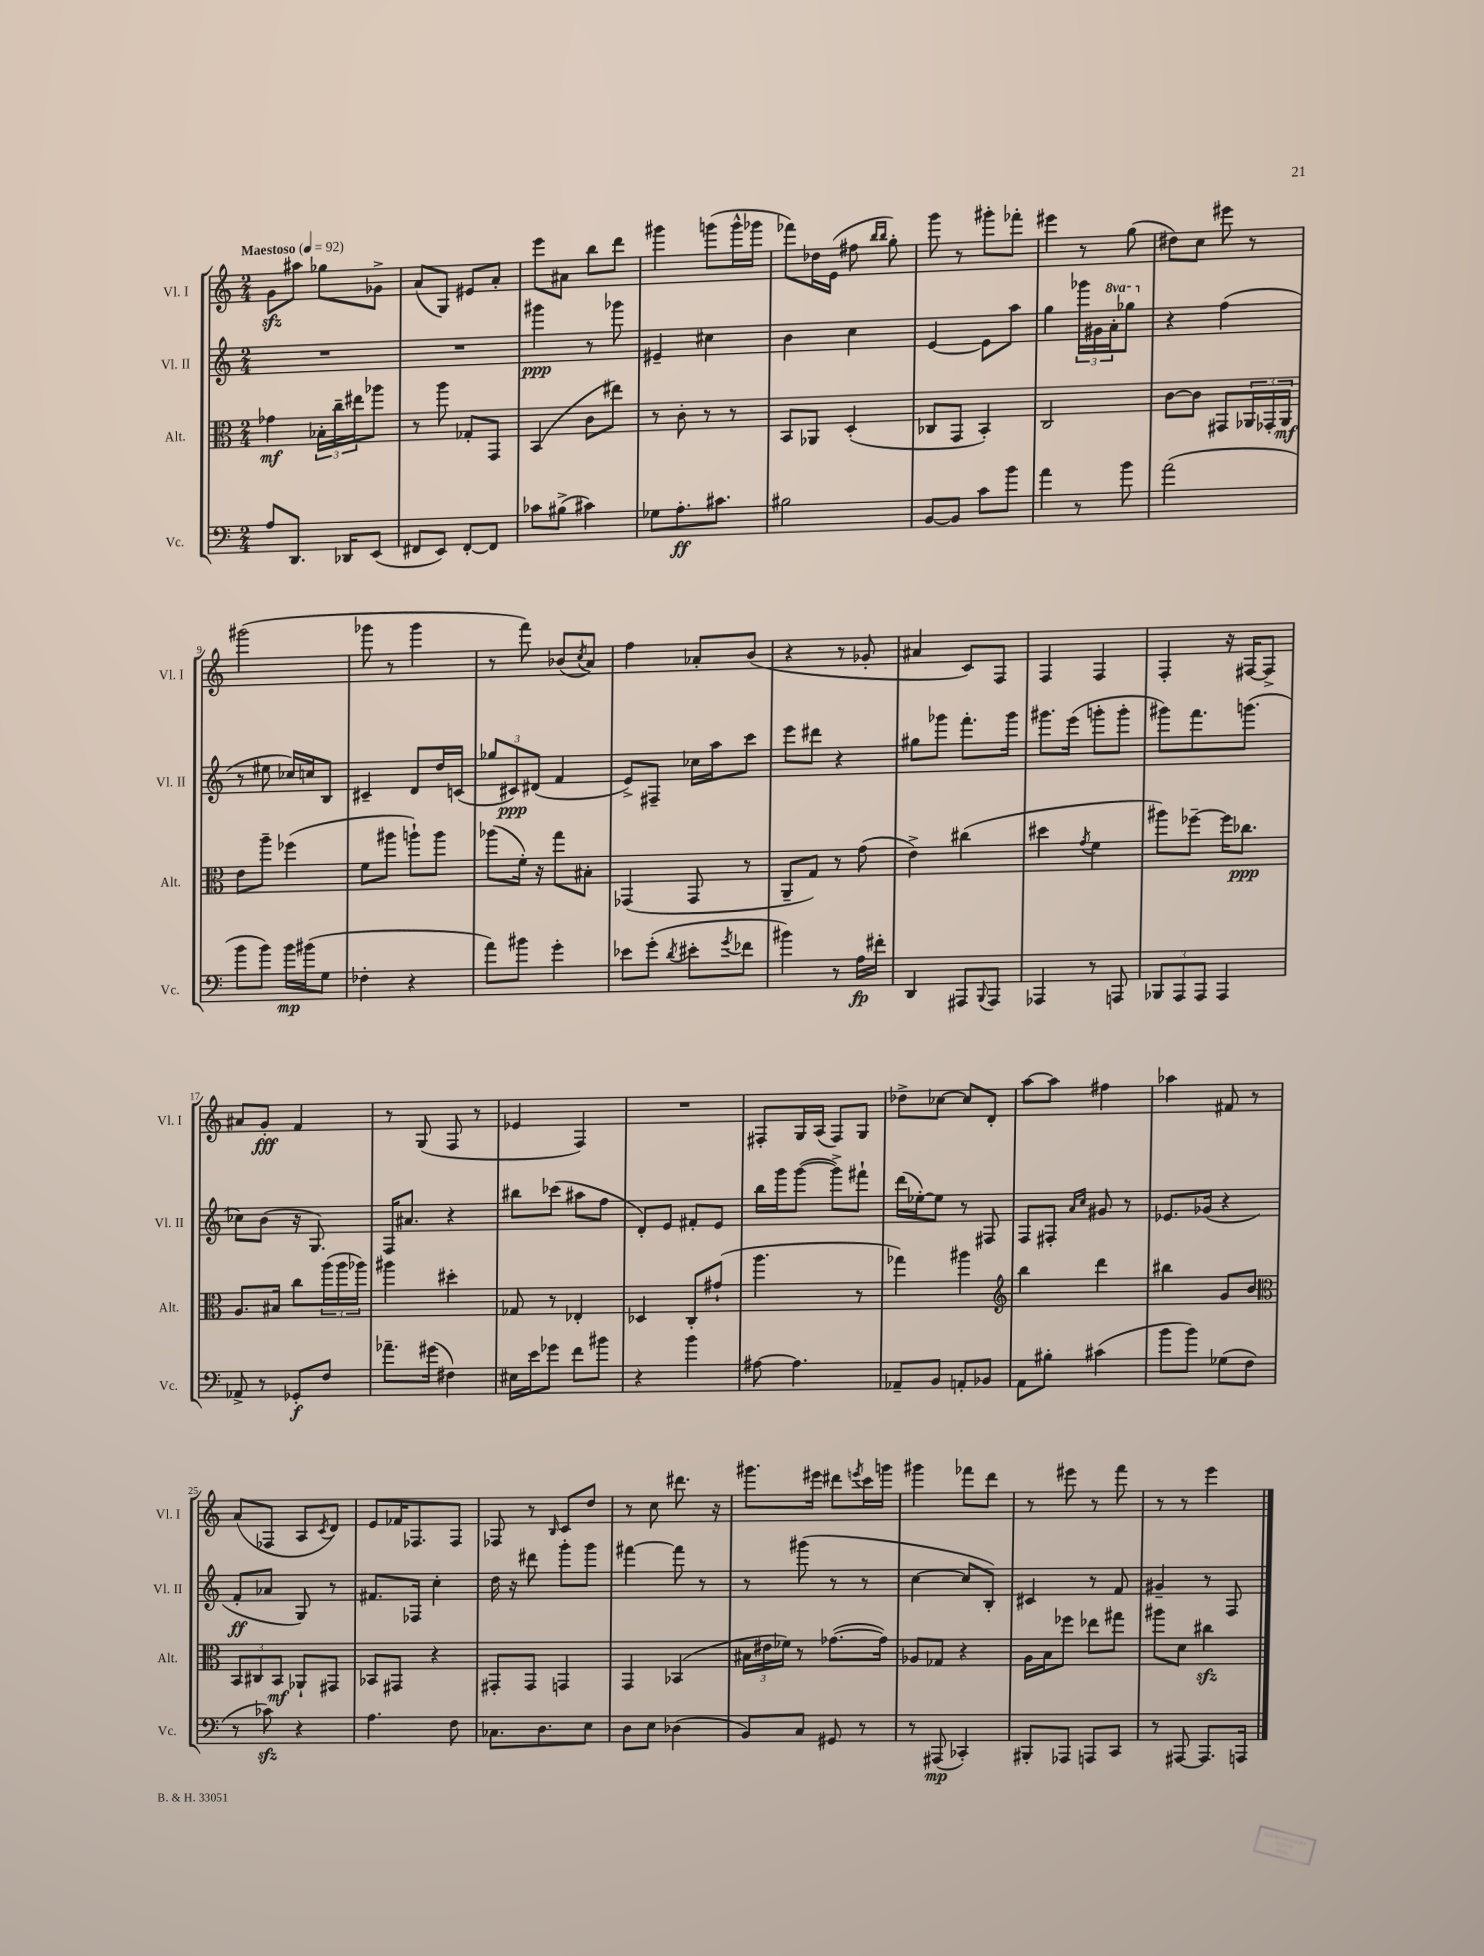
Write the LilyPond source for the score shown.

<<
\new StaffGroup <<
\new Staff = "s0" \with { instrumentName = "Vl. I" shortInstrumentName = "Vl. I" } {
    \clef treble \key c \major \numericTimeSignature \time 2/4 \tempo "Maestoso" 4 = 92
    g'8\sfz ais''8 ges''8 ges'8-> |
    a'8( g8) eis'8 a'8-. |
    e'''8 ais'8 b''8 d'''8 |
    gis'''4 g'''8( g'''16-^ ges'''16 |
    fes'''8) des''16 e'16( fis''8 \grace { b''16 b''16 } g''8-.) |
    g'''8 r8 gis'''8-. fes'''8-. |
    eis'''4 r8 g''8( |
    dis''8) c''8 eis'''8 r8 |
    gis'''2( |
    ges'''8 r8 ges'''4 |
    r8 f'''8) bes'8( \acciaccatura { c''8 } a'8) |
    f''4 aes'8-. b'8( |
    r4 r8 ges'8-. |
    ais'4 c'8) f8 |
    f4 f4 |
    f4-. r16 fis16~ fis8-> |
    ais'8 g'8-.\fff f'4 |
    r8 g8( f8 r8 |
    ees'4 f4) |
    R2 |
    fis8-. g16 a16( fis8) g8 |
    des''8-> ces''8~ ces''8 d'8-. |
    a''8~ a''8 fis''4 |
    aes''4 fis'8 r8 |
    a'8( fes8 a8 \acciaccatura { c'8 } d'8) |
    e'8 fes'16 fes8. fes8 |
    fes8 r8 \grace { b16 } c'8 d''8 |
    r8 c''8 dis'''8. r16 |
    gis'''8. eis'''16 dis'''8 \acciaccatura { e'''8 } c'''16 g'''16 |
    gis'''4 fes'''8 d'''8 |
    r8 eis'''8 r8 f'''8 |
    r8 r8 e'''4 \bar "|." |
}
\new Staff = "s1" \with { instrumentName = "Vl. II" shortInstrumentName = "Vl. II" } {
    \clef treble \key c \major \numericTimeSignature \time 2/4 \set Staff.ottavationMarkups = #ottavation-simple-ordinals
    R2 |
    R2 |
    gis'''4\ppp r8 ges'''8 |
    eis'4-- cis''4 |
    b'4 c''4 |
    e'4~ e'8 a''8 |
    g''4 \tuplet 3/2 { ges'''16 gis'16 \ottava #1 a''16-. } ges'''!8 \ottava #0 |
    r4 f''4( |
    r8 eis''8 ces''16) c''16 b8 |
    cis'4-- d'8 d''16 c'16( |
    \tuplet 3/2 { ges''8 cis'8\ppp) dis'8( } f'4 |
    e'8->) fis8-- ces''16 a''16 c'''8 |
    e'''8 dis'''8 r4 |
    gis''8 ges'''8 f'''8.-. ges'''16 |
    gis'''8. e'''16( g'''8-. g'''8-. |
    gis'''8) f'''8. g'''8.( |
    ces''8) b'8( r16 g8.) |
    f16 ais'8. r4 |
    bis''8 ces'''8( ais''8 f''8 |
    d'8-.) e'8 fis'8-. e'8 |
    b''16 g'''16 g'''8~( g'''8->) fis'''8-! |
    d'''16( ees''16~-.) ees''8 r8 fis8 |
    f8 fis8-. \grace { a'16 c''16 } gis'8 r8 |
    ees'8. ges'16( r4 |
    f'8-.\ff aes'8 g8) r8 |
    fis'8. fes16 c''4-. |
    d''16 r16 dis'''8 g'''8-. g'''8 |
    fis'''4~ fis'''8 r8 |
    r8 gis'''8( r8 r8 |
    c''4~ c''8 b8-.) |
    cis'4 r8 f'8 |
    gis'4-- r8 f8 \bar "|." |
}
\new Staff = "s2" \with { instrumentName = "Alt." shortInstrumentName = "Alt." } {
    \clef alto \key c \major \numericTimeSignature \time 2/4
    ges'4\mf \tuplet 3/2 { bes16-. c''16-- eis''16 } aes''8 |
    r8 a''8 ges8-. g,8 |
    b,4( c'8 eis''8) |
    r8 c'8-. r8 r8 |
    b,8 aes,8 d4-.( |
    ces8 g,8 b,4-.) |
    c2 |
    c'8~ c'8 gis,8 \tuplet 3/2 { aes,16 ges,16-. aes,16\mf } |
    e'8 a''8-- fes''4( |
    f'8 ais''8 a''8-!) a''8 |
    aes''8( f'16-.) r16 g''8 bis8-. |
    ges,4( ges,8 r8 |
    a,8-- g8) r8 g'8( |
    e'4->) cis''4( |
    dis''4 \acciaccatura { g'8 } f'4 |
    ais''8) fes''8~-- fes''16 ces''8.\ppp |
    a8. bis16 c''8 \tuplet 3/2 { a''16( a''16 aes''16) } |
    ais''4 dis''4-. |
    ges8 r8 ees4-. |
    des4 c8-. gis'8-!( |
    a''4. r8 |
    ges''4) ais''4 |
    \clef treble b''4 d'''4 |
    bis''4 g'8 b'8 |
    \clef alto \tuplet 3/2 { b,8 cis8 b,8\mf } aes,8-! gis,8 |
    bes,8 gis,8 r4 |
    gis,8-. gis,8 g,4 |
    g,4 bes,4( |
    \tuplet 3/2 { bis16 eis'16 fes'16) } r8 ges'8.~( ges'16) |
    aes8 ges8 r4 |
    a16 b16 fes''8 ees''8 gis''8 |
    ais''8 d'8 cis''4\sfz \bar "|." |
}
\new Staff = "s3" \with { instrumentName = "Vc." shortInstrumentName = "Vc." } {
    \clef bass \key c \major \numericTimeSignature \time 2/4
    a8 d,8. des,16 e,8( |
    fis,8 e,8) fis,8~-. fis,8 |
    ces'8 bis8->( cis'4) |
    ges8 a8.-.\ff cis'8. |
    bis2 |
    b,8~ b,8 c'8 b'8 |
    a'4 r8 b'8 |
    a'2( |
    b'8 b'8) b'16\mp bis'16( g8 |
    fes4-. r4 |
    a'8) bis'8 g'4-. |
    ees'8 g'8-.( \acciaccatura { d'8 } eis'8-. \acciaccatura { g'8 } fes'8 |
    bis'4) r8 a16\fp fis'16-. |
    d,4 ais,,8 \appoggiatura { b,,8 } ais,,8 |
    aes,,4 r8 a,,8 |
    \tuplet 3/2 { bes,,8 a,,8 a,,8 } a,,4 |
    aes,8-> r8 ges,8-.\f f8 |
    aes'8.-- gis'16( fis4) |
    eis16 e'16 ges'8 f'8 bis'8 |
    r4 b'4 |
    ais8~ ais4. |
    aes,8-- b,8 a,8-. bes,8 |
    a,8 bis8-. cis'4( |
    b'8 b'8) ges8( f8 |
    r8 ces'8\sfz) r4 |
    a4. f8 |
    ces8. d8. e8 |
    d8 e8 des4( |
    b,8) c8 gis,8 r8 |
    r8 ais,,8\mp( ces,4-.) |
    bis,,8-. aes,,8 a,,8 c,8 |
    r8 ais,,8~ ais,,8. a,,16 \bar "|." |
}
>>
>>
